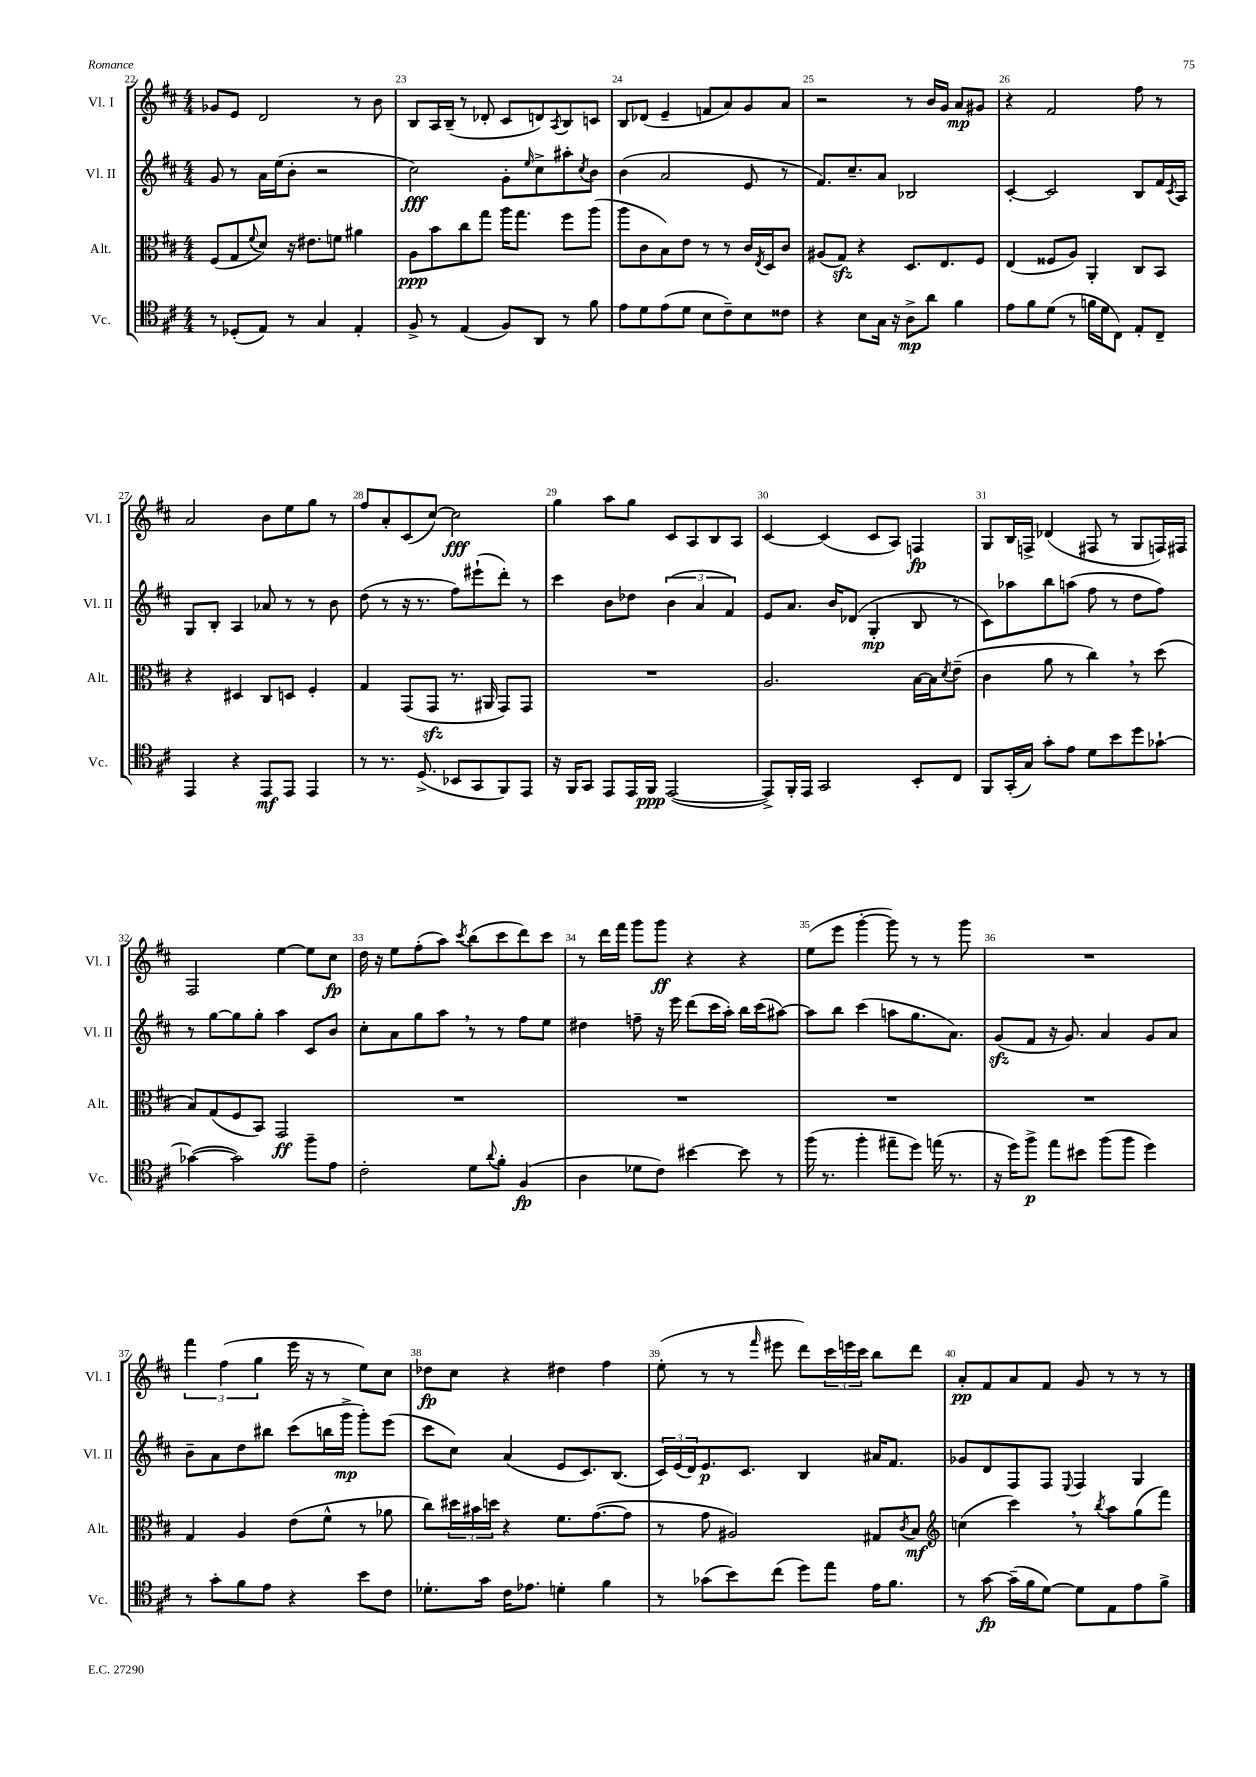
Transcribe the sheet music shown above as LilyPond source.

<<
\new StaffGroup <<
\new Staff = "s0" \with { instrumentName = "Vl. I" shortInstrumentName = "Vl. I" } {
    \clef treble \key d \major \numericTimeSignature \time 4/4
    ges'8 e'8 d'2 r8 b'8 |
    b8 a16 b16--( r8 des'8-. cis'8 d'8) \acciaccatura { a8 } b8 c'8 |
    b8 des'8( e'4-- f'8 a'8) g'8 a'8 |
    r2 r8 b'16 g'16 a'8\mp gis'8 |
    r4 fis'2 fis''8 r8 |
    a'2 b'8 e''8 g''8 r8 |
    fis''8 a'8-. cis'8( cis''8~) cis''2\fff |
    g''4 a''8 g''8 cis'8 a8 b8 a8 |
    cis'4~ cis'4( cis'8 a8) f4\fp |
    g8 b16 f16-> des'4( fis8 r8 g8 f16) fis16 |
    fis2 e''4~ e''8 cis''8\fp |
    d''16 r16 e''8 fis''8-.( a''8) \acciaccatura { cis'''8 } b''8( cis'''8 d'''8) cis'''8 |
    r8 d'''16 fis'''16 g'''8 g'''8\ff r4 r4 |
    e''8( e'''8 g'''4~-. g'''8) r8 r8 g'''8 |
    R1 |
    \tuplet 3/2 { fis'''4 fis''4( g''4 } e'''16 r16 r8 e''8) cis''8 |
    des''8\fp cis''8 r4 dis''4 fis''4 |
    e''8-.( r8 r8 \grace { fis'''16 } eis'''8 d'''8) \tuplet 3/2 { cis'''16 e'''16 cis'''16 } b''8 d'''8 |
    a'8-.\pp fis'8 a'8 fis'8 g'8 r8 r8 r8 \bar "|." |
}
\new Staff = "s1" \with { instrumentName = "Vl. II" shortInstrumentName = "Vl. II" } {
    \clef treble \key d \major \numericTimeSignature \time 4/4
    g'8 r8 a'16 e''16( b'8-. r2 |
    cis''2\fff) g'8-. \grace { e''16 } cis''8-> ais''8-. \acciaccatura { cis''8 } b'8 |
    b'4( a'2 e'8 r8 |
    fis'8.) cis''8.-- a'8 bes2 |
    cis'4~-. cis'2 b8 fis'16 \acciaccatura { cis'8 } a16 |
    g8 b8-. a4 aes'8 r8 r8 b'8 |
    d''8( r8 r16 r8. fis''8) eis'''8-!( d'''8-.) r8 |
    cis'''4 b'8 des''8 \tuplet 3/2 { b'4( a'4 fis'4) } |
    e'8 a'8. b'16 des'8( g4-.\mp b8 r8 |
    cis'8) aes''8 b''8 a''8( fis''8 r8 d''8 fis''8) |
    r8 g''8~ g''8 g''8-. a''4 cis'8 b'8 |
    cis''8-. a'8 g''8 a''8 \breathe r8 r8 fis''8 e''8 |
    dis''4 f''8-- r16 e'''16 d'''8( cis'''16 a''16-.) b''16 cis'''16( ais''8~) |
    ais''8 b''8 cis'''4( a''8 g''8. a'8.) |
    g'8\sfz( fis'8 r16 g'8.) a'4 g'8 a'8 |
    b'8-- a'8 d''8 bis''8 cis'''8( b''16 g'''16->\mp g'''8-.) e'''8( |
    cis'''8 cis''8) a'4( e'8 cis'8.) b8.( |
    \tuplet 3/2 { cis'16) e'16( d'16) } e'8.\p cis'8. b4 ais'16 fis'8. |
    ges'8 d'8 fis8 fis8 \appoggiatura { e8 } fis4 g4 \bar "|." |
}
\new Staff = "s2" \with { instrumentName = "Alt." shortInstrumentName = "Alt." } {
    \clef alto \key d \major \numericTimeSignature \time 4/4
    fis8( g8 \appoggiatura { fis'8 } d'8) r16 eis'8. f'8 ais'4 |
    a8\ppp b'8 cis''8 g''8 a''16 g''8. fis''8 a''8( |
    a''8 cis'8 b8) e'8 r8 r8 cis'16 \acciaccatura { e8 } d16 cis'8 |
    ais8( g8\sfz) r4 d8. e8. fis8 |
    e4( fisis8 a8) a,4-. cis8 b,8 |
    r4 dis4 cis8 d8 fis4-. |
    g4 g,8( g,8\sfz r8. ais,16 g,8) g,8 |
    R1 |
    a2. b16~ b16 \acciaccatura { d'8 } e'8--( |
    cis'4 a'8 r8 cis''4) \breathe r8 d''8( |
    b8) g8( fis8 b,8) g,2\ff |
    R1 |
    R1 |
    R1 |
    R1 |
    g4 a4 e'8( fis'8-^ r8 aes'8 |
    cis''8) \tuplet 3/2 { dis''16 bis'16 d''16 } r4 fis'8. g'8.~( g'8 |
    r8 g'8 ais2) gis8 \acciaccatura { cis'8 } b8\mf |
    \clef treble c''4( cis'''4) \breathe r8 \acciaccatura { b''8 } a''8 g''8( fis'''8) \bar "|." |
}
\new Staff = "s3" \with { instrumentName = "Vc." shortInstrumentName = "Vc." } {
    \clef tenor \key d \major \numericTimeSignature \time 4/4
    r8 des8-.( e8) r8 g4 e4-. |
    fis8-> r8 e4( fis8) a,8 r8 fis'8 |
    e'8 d'8 e'8( d'8 b8 cis'8--) b8 cisis'8 |
    r4 b8 g16 r16 a8->\mp a'8 fis'4 |
    e'8 fis'8 d'8( r8 f'16 d'16 cis8) e8-. cis8-- |
    e,4 r4 e,8\mf e,8 e,4 |
    r8 r8. d8.->( bes,8 g,8 fis,8) e,8 |
    r16 fis,16 g,8 e,8 e,16 fis,16\ppp e,2~( |
    e,8->) fis,16-. e,16 g,2 b,8-. cis8 |
    fis,8 g,16-.( g16) g'8-. e'8 d'8 b'8 d''8 ges'8~-! |
    ges'4~( ges'2) fis''8-- e'8 |
    cis'2-. d'8 \appoggiatura { a'8 } fis'8-. fis4\fp( |
    a4 des'8 cis'8) bis'4~ bis'8 r8 |
    fis''16( r8. fis''4-. eis''8-- d''8) e''16( r8. |
    r16 d''16) fis''8->\p e''8 bis'8 fis''8( fis''8 d''4) |
    r8 g'8-. fis'8 e'8 r4 b'8 cis'8 |
    des'8.-. g'16 cis'16 ees'8. d'4-. fis'4 |
    r8 ges'8( b'8) cis''8( d''8) e''8 e'16 fis'8. |
    r8 g'8~\fp g'16--( fis'16 d'8~) d'8 e8 e'8 fis'8-> \bar "|." |
}
>>
>>
\layout { \context { \Score currentBarNumber = #22 \override BarNumber.break-visibility = ##(#f #t #t) barNumberVisibility = #all-bar-numbers-visible } }
